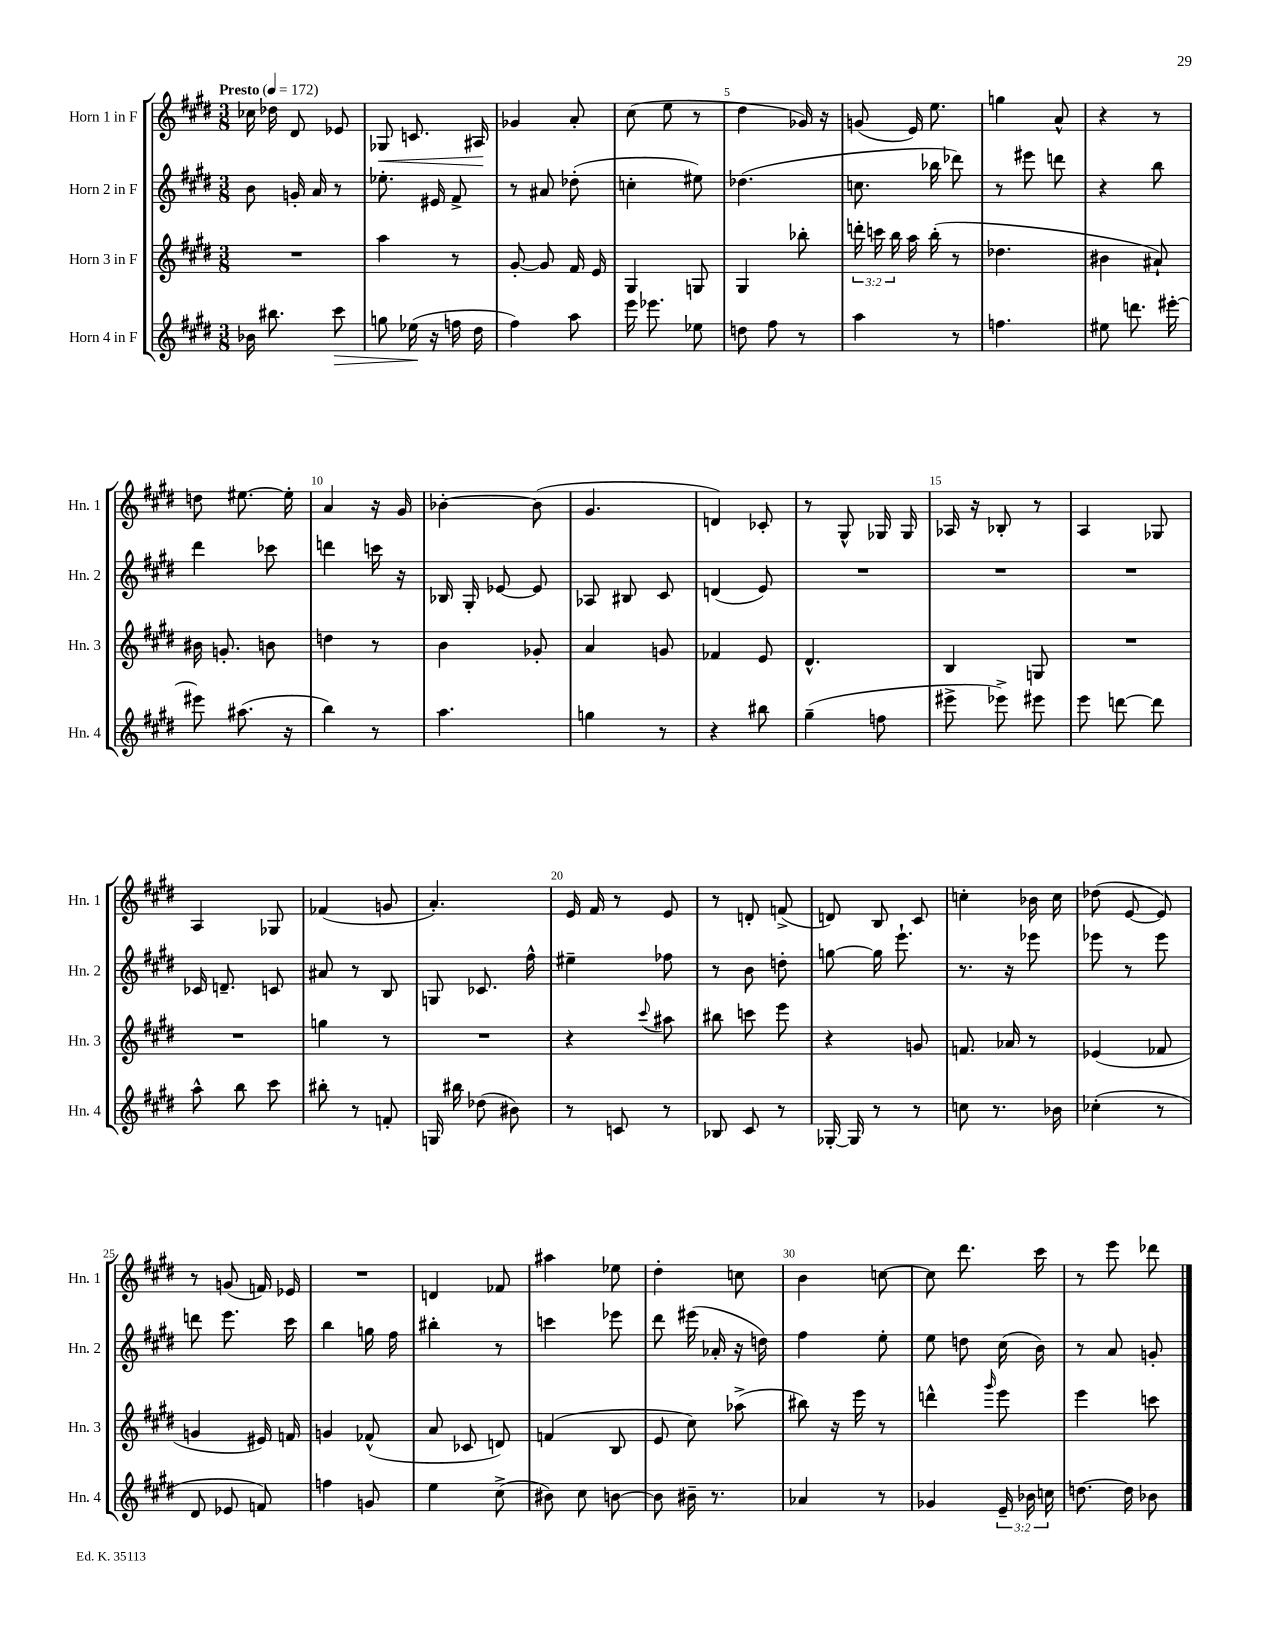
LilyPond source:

<<
\new StaffGroup <<
\new Staff = "s0" \with { instrumentName = "Horn 1 in F" shortInstrumentName = "Hn. 1" } {
    \clef treble \key e \major \numericTimeSignature \time 3/8 \tempo "Presto" 4 = 172
    \autoBeamOff ces''16 des''16 dis'8 ees'8 |
    ges8\< c'8. ais16\! |
    ges'4 a'8-. |
    cis''8( e''8 r8 |
    dis''4 ges'16) r16 |
    g'8( e'16) e''8. |
    g''4 a'8-^ |
    r4 r8 |
    d''8 eis''8.~ eis''16-. |
    a'4 r16 gis'16 |
    bes'4~-. bes'8( |
    gis'4. |
    d'4) ces'8-. |
    r8 gis8-^ ges16 ges16 |
    aes16 r16 bes8-. r8 |
    a4 ges8 |
    a4 ges8 |
    fes'4( g'8 |
    a'4.-.) |
    e'16 fis'16 r8 e'8 |
    r8 d'8-. f'8->( |
    d'8) b8 cis'8 |
    c''4-. bes'16 c''16 |
    des''8( e'8~ e'8) |
    r8 g'8( f'16) ees'16 |
    R4. |
    d'4 fes'8 |
    ais''4 ees''8 |
    dis''4-. c''8 |
    b'4 c''8~ |
    c''8 dis'''8. cis'''16 |
    r8 e'''8 des'''8 \bar "|." |
}
\new Staff = "s1" \with { instrumentName = "Horn 2 in F" shortInstrumentName = "Hn. 2" } {
    \clef treble \key e \major \numericTimeSignature \time 3/8
    \autoBeamOff b'8 g'16-. a'16 r8 |
    ees''8.-. eis'16 fis'8-> |
    r8 ais'8 des''8-.( |
    c''4-. eis''8) |
    des''4.( |
    c''8. bes''16 des'''8) |
    r8 eis'''8 d'''8 |
    r4 b''8 |
    dis'''4 ces'''8 |
    d'''4 c'''16 r16 |
    bes16 gis16-. ees'8~ ees'8 |
    aes8 bis8 cis'8 |
    d'4( e'8) |
    R4. |
    R4. |
    R4. |
    ces'16 d'8.-- c'8 |
    ais'8 r8 b8 |
    g8 ces'8. fis''16-^ |
    eis''4-- fes''8 |
    r8 b'8 d''8-. |
    g''8~ g''16 e'''8.-! |
    r8. r16 ees'''8 |
    ees'''8 r8 ees'''8 |
    d'''8 e'''8. cis'''16 |
    b''4 g''16 fis''16 |
    bis''4-. r8 |
    c'''4 ees'''8 |
    dis'''8 eis'''16( aes'16-. r16 d''16) |
    fis''4 e''8-. |
    e''8 d''8 cis''16( b'16) |
    r8 a'8 g'8-. \bar "|." |
}
\new Staff = "s2" \with { instrumentName = "Horn 3 in F" shortInstrumentName = "Hn. 3" } {
    \clef treble \key e \major \numericTimeSignature \time 3/8 \override Staff.TupletNumber.text = #tuplet-number::calc-fraction-text
    \autoBeamOff R4. |
    a''4 r8 |
    gis'8~-. gis'8 fis'16 e'16 |
    gis4 g8 |
    gis4 bes''8-. |
    \tuplet 3/2 { d'''16-. c'''16 b''16 } a''16 b''16-.( r8 |
    des''4. |
    bis'4 ais'8-!) |
    bis'16 g'8.-. b'8 |
    d''4 r8 |
    b'4 ges'8-. |
    a'4 g'8 |
    fes'4 e'8 |
    dis'4.-^ |
    b4 g8 |
    R4. |
    R4. |
    g''4 r8 |
    R4. |
    r4 \appoggiatura { cis'''8 } ais''8 |
    bis''8 c'''8 e'''8 |
    r4 g'8 |
    f'8. aes'16 r8 |
    ees'4( fes'8 |
    g'4 eis'16) f'16 |
    g'4 fes'8-^( |
    a'8 ces'8 d'8) |
    f'4( b8 |
    e'8 cis''8) aes''8->( |
    bis''8) r16 e'''16 r8 |
    d'''4-^ \grace { gis'''16 } e'''8 |
    e'''4 c'''8 \bar "|." |
}
\new Staff = "s3" \with { instrumentName = "Horn 4 in F" shortInstrumentName = "Hn. 4" } {
    \clef treble \key e \major \numericTimeSignature \time 3/8 \override Staff.TupletNumber.text = #tuplet-number::calc-fraction-text
    \autoBeamOff bes'16 bis''8. cis'''8\> |
    g''8 ees''16\!( r16 f''16 dis''16 |
    fis''4) a''8 |
    e'''16 ees'''8. ees''8 |
    d''8 fis''8 r8 |
    a''4 r8 |
    f''4. |
    eis''8 d'''8. eis'''16~-. |
    eis'''8 ais''8.( r16 |
    b''4) r8 |
    a''4. |
    g''4 r8 |
    r4 bis''8 |
    gis''4--( f''8 |
    eis'''8-> ees'''8->) eis'''8 |
    e'''8 d'''8~ d'''8 |
    a''8-^ b''8 cis'''8 |
    bis''8-. r8 f'8-. |
    g16 bis''16 des''8( bis'8) |
    r8 c'8 r8 |
    bes8 cis'8 r8 |
    ges16~-. ges16 r8 r8 |
    c''8 r8. bes'16 |
    ces''4-.( r8 |
    dis'8 ees'8 f'8) |
    f''4 g'8 |
    e''4 cis''8->( |
    bis'8) cis''8 b'8~ |
    b'8 bis'16-- r8. |
    aes'4 r8 |
    ges'4 \tuplet 3/2 { e'16-- bes'16 c''16 } |
    d''8.~ d''16 bes'8 \bar "|." |
}
>>
>>
\layout { \context { \Score \override BarNumber.break-visibility = ##(#f #t #t) barNumberVisibility = #(every-nth-bar-number-visible 5) } }
